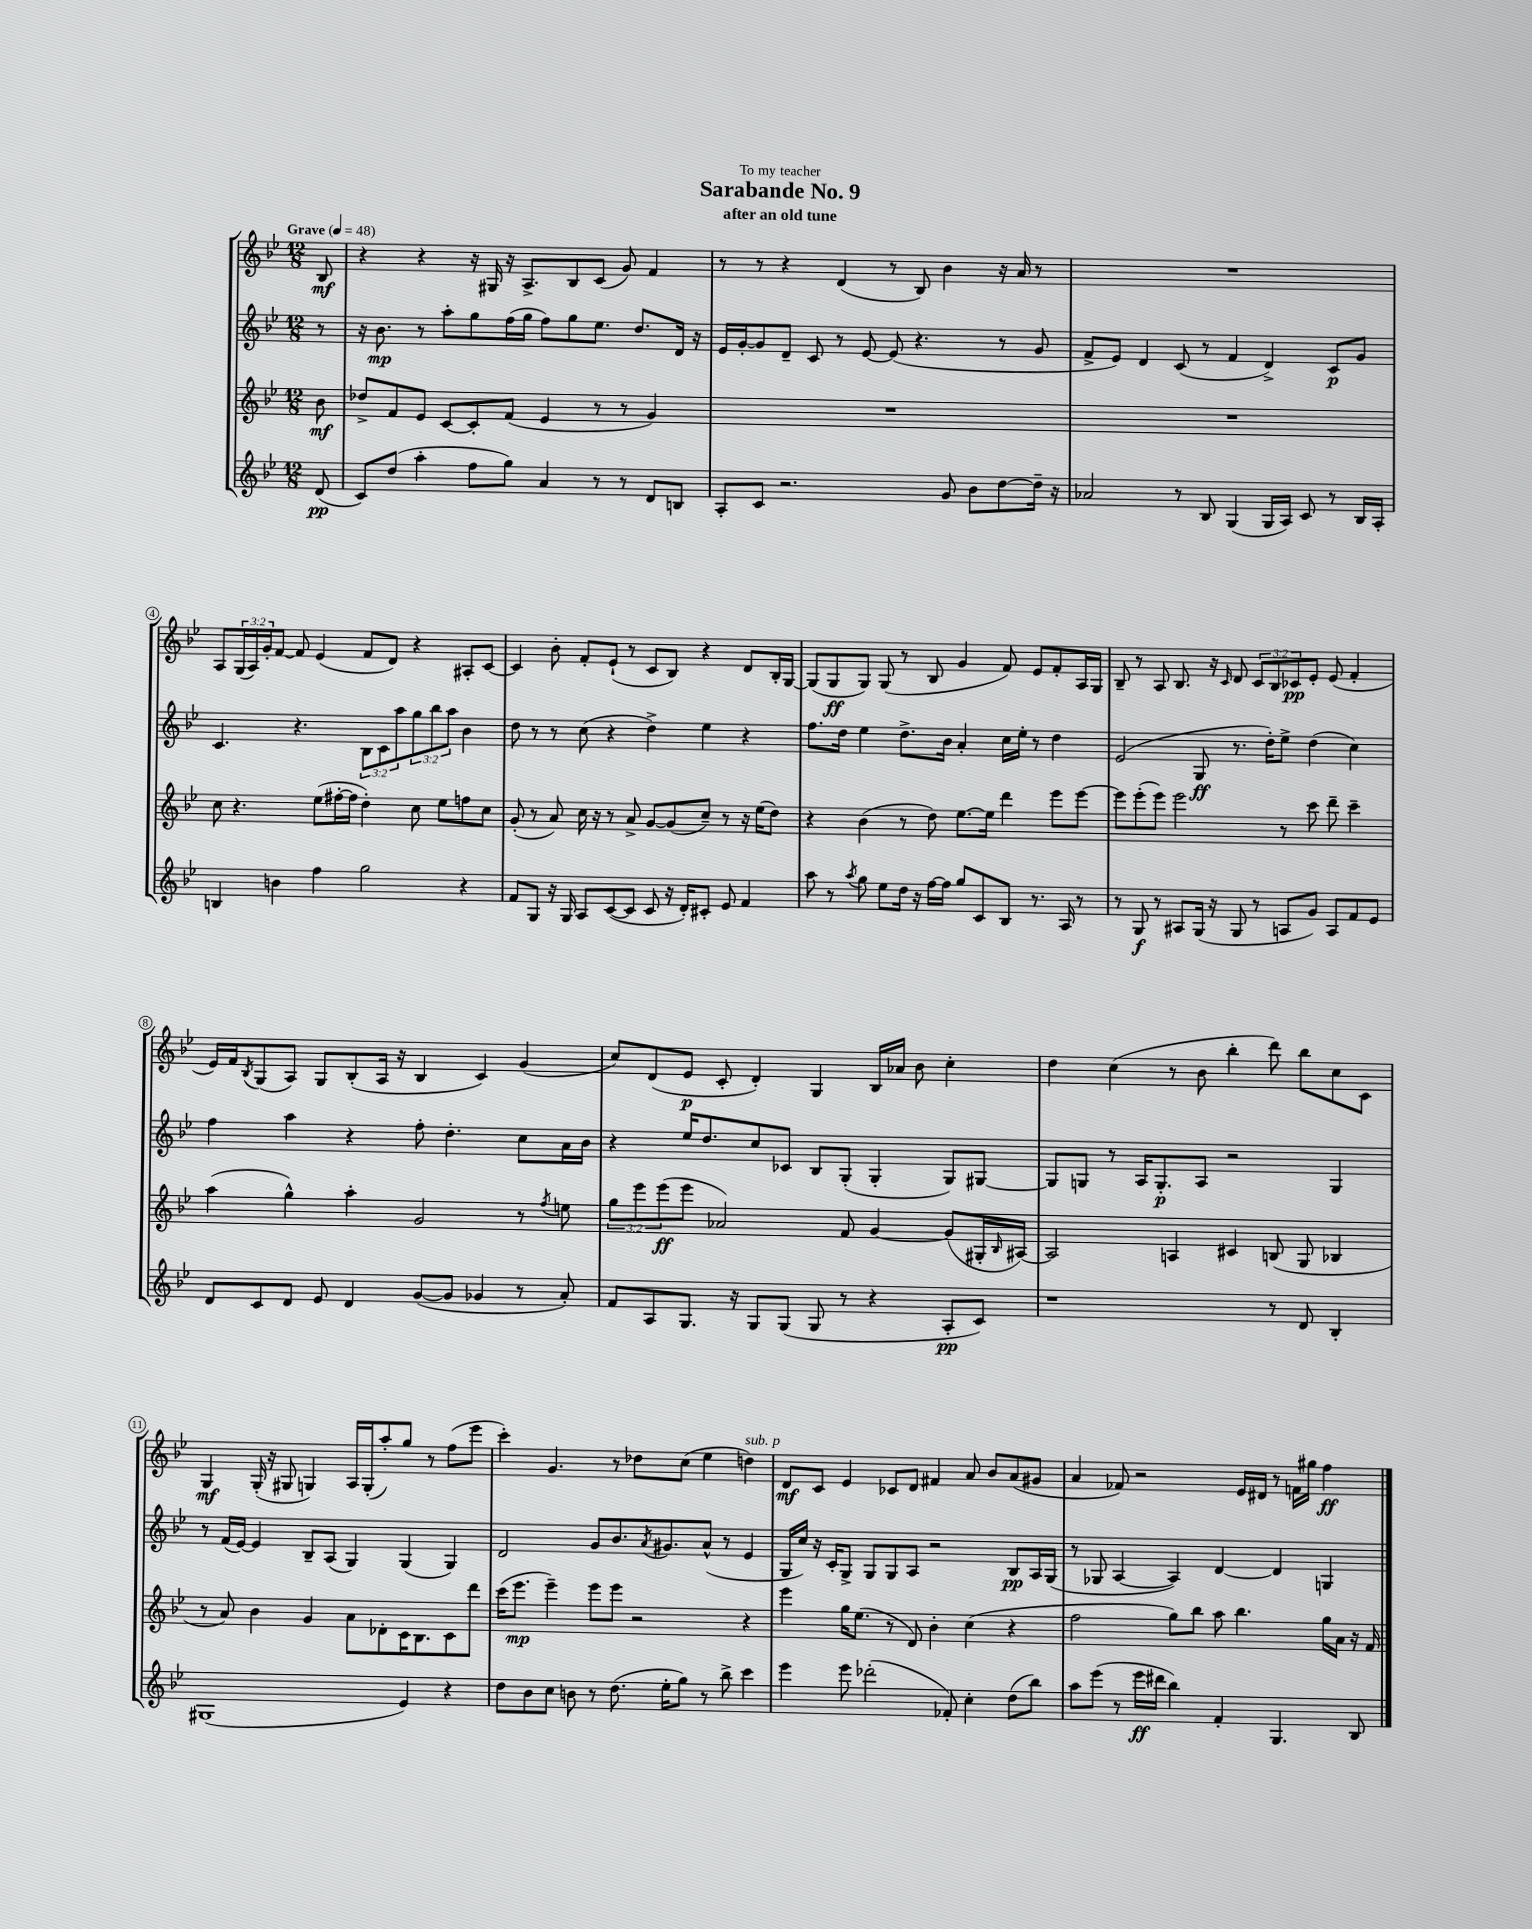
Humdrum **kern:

**kern	**dynam	**kern	**dynam	**kern	**dynam	**kern	**dynam
*part4	*part4	*part3	*part3	*part2	*part2	*part1	*part1
*staff4	*staff4	*staff3	*staff3	*staff2	*staff2	*staff1	*staff1
*clefG2	*	*clefG2	*	*clefG2	*	*clefG2	*
*k[b-e-]	*	*k[b-e-]	*	*k[b-e-]	*	*k[b-e-]	*
*M12/8	*	*M12/8	*	*M12/8	*	*M12/8	*
*MM48	*	*MM48	*	*MM48	*	*MM48	*
=	=	=	=	=	=	=	=
!	!	!	!	!	!	!LO:TX:a:B:t=Grave	!
(8d/	pp	8b-\	mf	8r	.	8B-/	mf
=1	=1	=1	=1	=1	=1	=1	=1
8c/L)	.	8dd-X^/L	.	16r	.	4r	.
.	.	.	.	8.b-\	mp	.	.
(8dd/J	.	8f/	.	.	.	.	.
4aa'\	.	8e-/J	.	8r	.	4r	.
.	.	[8c/L	.	8aa'\L	.	.	.
8ff\L	.	8c'/]	.	8gg\	.	16r	.
.	.	.	.	.	.	16G#X/	.
8gg\J)	.	(8f/J	.	(16ff\L	.	16r	.
.	.	.	.	16gg\JJ	.	8.A^/L	.
4a/	.	4e-/	.	8ff\L)	.	.	.
.	.	.	.	8gg\	.	8B-/	.
8r	.	8r	.	8.ee-\J	.	(8c/J	.
8r	.	8r	.	.	.	8g/)	.
.	.	.	.	8.dd/L	.	.	.
8d/L	.	4g/)	.	.	.	4f/	.
8Bn/J	.	.	.	16d/Jk	.	.	.
.	.	.	.	16r	.	.	.
=2	=2	=2	=2	=2	=2	=2	=2
8A'/L	.	1.r	.	16e-/LL	.	8r	.
.	.	.	.	[16g'/J	.	.	.
8c/J	.	.	.	8g/]	.	8r	.
2.r	.	.	.	8d~/J	.	4r	.
.	.	.	.	8c/	.	.	.
.	.	.	.	8r	.	(4d/	.
.	.	.	.	[8e-/	.	.	.
.	.	.	.	(8e-/]	.	8r	.
.	.	.	.	4.r	.	8B-/)	.
8g/	.	.	.	.	.	4b-\	.
8b-\L	.	.	.	.	.	.	.
[8dd\	.	.	.	8r	.	16r	.
.	.	.	.	.	.	16a/	.
16dd~\Jk]	.	.	.	8g/	.	8r	.
16r	.	.	.	.	.	.	.
=3	=3	=3	=3	=3	=3	=3	=3
2a-X/	.	1.r	.	8f^/L	.	1.r	.
.	.	.	.	8e-/J)	.	.	.
.	.	.	.	4d/	.	.	.
8r	.	.	.	(8c/	.	.	.
8B-/	.	.	.	8r	.	.	.
(4G/	.	.	.	4f/	.	.	.
16G/LL	.	.	.	4d^/)	.	.	.
16A/JJ)	.	.	.	.	.	.	.
8c/	.	.	.	.	.	.	.
8r	.	.	.	8c/L	p	.	.
16B-/LL	.	.	.	8g/J	.	.	.
16A'/JJ	.	.	.	.	.	.	.
!!LO:LB:g=z
=4	=4	=4	=4	=4	=4	=4	=4
4Bn/	.	8cc\	.	4.c/	.	8A/L	.
.	.	4.r	.	.	.	(24G/L	.
.	.	.	.	.	.	24A/)	.
.	.	.	.	.	.	24g'/J	.
4bn\	.	.	.	.	.	[8f/J	.
.	.	.	.	4.r	.	8f/]	.
4ff\	.	(8ee-\L	.	.	.	(4e-/	.
.	.	[16ff#X'\L	.	.	.	.	.
.	.	16ff#\JJ]	.	.	.	.	.
2gg\	.	4dd'\)	.	12B-\L	.	8f/L	.
.	.	.	.	12c\	.	.	.
.	.	.	.	.	.	8d/J)	.
.	.	.	.	12aa\	.	.	.
.	.	8cc\	.	12gg\	.	4r	.
.	.	.	.	12bb-\	.	.	.
.	.	8ee-\L	.	.	.	.	.
.	.	.	.	12aa\J	.	.	.
4r	.	8ffn\	.	4b-\	.	8A#X'/L	.
.	.	8cc\J	.	.	.	[8c/J	.
=5	=5	=5	=5	=5	=5	=5	=5
8f/L	.	(8g'/	.	8dd\	.	4c/]	.
8G/J	.	8r	.	8r	.	.	.
16r	.	8a/)	.	8r	.	8b-'\	.
16G/	.	.	.	.	.	.	.
8A/L	.	16cc\	.	(8cc\	.	8f'/L	.
.	.	16r	.	.	.	.	.
([8c/	.	8r	.	4r	.	(8e-`/J	.
8c/J]	.	8a^/	.	.	.	8r	.
8c/	.	[8g/L	.	4dd^\)	.	8c/L	.
16r	.	(8g/]	.	.	.	8B-/J)	.
16d'/KL)	.	.	.	.	.	.	.
8c#X'/J	.	8cc~/J)	.	4ee-\	.	4r	.
8e-/	.	8r	.	.	.	.	.
4f/	.	16r	.	4r	.	8d/L	.
.	.	(16ee-\KL	.	.	.	.	.
.	.	8dd\J)	.	.	.	16B-'/L	.
.	.	.	.	.	.	[16G/JJ	.
=6	=6	=6	=6	=6	=6	=6	=6
8aa\	.	4r	.	8.ff\L	.	(8G/L]	.
8r	.	.	.	.	.	8G/	ff
.	.	.	.	16dd\Jk	.	.	.
8qaa/	.	.	.	.	.	.	.
8gg\	.	(4b-\	.	4ee-\	.	8G/J)	.
8ee-\L	.	.	.	.	.	(8G/	.
16dd\Jk	.	8r	.	8.dd^\L	.	8r	.
16r	.	.	.	.	.	.	.
[16ff\LL	.	8dd\)	.	.	.	8B-/	.
16ff\JJ]	.	.	.	16b-\Jk	.	.	.
8gg/L	.	[8.ee-\L	.	4a'/	.	4g/	.
8c/	.	.	.	.	.	.	.
.	.	16ee-\Jk]	.	.	.	.	.
8B-/J	.	4ddd\	.	16cc\LL	.	8f/)	.
.	.	.	.	16ee-'\JJ	.	.	.
8.r	.	.	.	8r	.	8e-/L	.
.	.	8eee-\L	.	4dd\	.	8f'/	.
16A/	.	.	.	.	.	.	.
8r	.	[8eee-\J	.	.	.	16A/L	.
.	.	.	.	.	.	16G/JJ	.
=7	=7	=7	=7	=7	=7	=7	=7
8r	.	8eee-\L]	.	(2e-/	.	8B-~/	.
8G/	f	(8eee-'\	.	.	.	8r	.
8r	.	8eee-\J)	.	.	.	8A/	.
8A#X/L	.	2eee-\	.	.	.	8.B-/	.
(16G/Jk	.	.	.	8G/	ff	.	.
16r	.	.	.	.	.	16r	.
.	.	.	.	.	.	16qqc/	.
8G/	.	.	.	8.r	.	8d/	.
8r	.	.	.	.	.	12c/L	.
.	.	.	.	16dd'\KL)	.	.	.
.	.	.	.	.	.	12B-/	.
8An/L	.	8r	.	8ee-^\J	.	.	.
.	.	.	.	.	.	12c-X/	pp
8g/J)	.	8ccc\	.	(4dd\	.	8e-'/J	.
8A/L	.	8ddd~\	.	.	.	(8e-/	.
8f/	.	4ccc~\	.	4cc\)	.	4f'/	.
8e-/J	.	.	.	.	.	.	.
!!LO:LB:g=z
=8	=8	=8	=8	=8	=8	=8	=8
8d/L	.	(4aa\	.	4ff\	.	16e-/LL)	.
.	.	.	.	.	.	16f/J	.
.	.	.	.	.	.	8qB-/	.
8c/	.	.	.	.	.	(8G/	.
8d/J	.	4gg^^\)	.	4aa\	.	8A/J)	.
8e-/	.	.	.	.	.	8G/L	.
4d/	.	4aa'\	.	4r	.	(8B-'/	.
.	.	.	.	.	.	16A/Jk	.
.	.	.	.	.	.	16r	.
([8g/L	.	2g/	.	8ff'\	.	4B-/	.
8g/J]	.	.	.	4.dd'\	.	.	.
4g-X/	.	.	.	.	.	4c/)	.
8r	.	8r	.	8cc\L	.	(4g/	.
.	.	8qff/	.	.	.	.	.
8a'/)	.	8een\	.	16a\L	.	.	.
.	.	.	.	16b-\JJ	.	.	.
=9	=9	=9	=9	=9	=9	=9	=9
8f/L	.	12gg\L	.	4r	.	8cc/L)	.
.	.	12eee-\	.	.	.	.	.
8A/	.	.	.	.	.	(8d/	.
.	.	(12eee-\	ff	.	.	.	.
8.G/J	.	8eee-\J	.	16ee-/KL	.	8e-/J	p
.	.	.	.	8.dd/	.	.	.
.	.	2a-X/)	.	.	.	8c'/	.
16r	.	.	.	.	.	.	.
8G/L	.	.	.	8cc/	.	4d'/)	.
(8G/J	.	.	.	8c-X/J	.	.	.
8G/	.	.	.	8B-/L	.	4G/	.
8r	.	8f/	.	(8G'/J	.	.	.
4r	.	[4g/	.	4G'/	.	16B-/LL	.
.	.	.	.	.	.	16a-X/JJ	.
.	.	.	.	.	.	8b-\	.
8A'/L	pp	(8g/L]	.	8G/L)	.	4cc'\	.
8c/J)	.	16G#X'/L	.	[8G#X/J	.	.	.
.	.	16qqB-/	.	.	.	.	.
.	.	[16A#X/JJ)	.	.	.	.	.
=10	=10	=10	=10	=10	=10	=10	=10
1r	.	2A#/]	.	8G#/L]	.	4dd\	.
.	.	.	.	8Gn/J	.	.	.
.	.	.	.	8r	.	(4cc\	.
.	.	.	.	16A/KL	.	.	.
.	.	.	.	8.G'/	p	.	.
.	.	4An/	.	.	.	8r	.
.	.	.	.	8A/J	.	8b-\	.
.	.	4c#X/	.	2r	.	4bb-'\	.
8r	.	(8Bn/	.	.	.	8ddd\)	.
8d/	.	8G/	.	.	.	8bb-\L	.
4B-'/	.	4B-X/	.	4G/	.	8cc\	.
.	.	.	.	.	.	8c\J	.
!!LO:LB:g=z
=11	=11	=11	=11	=11	=11	=11	=11
(1G#X	.	8r	.	8r	.	4G/	mf
.	.	8a/)	.	(16f/LL	.	.	.
.	.	.	.	[16e-/JJ)	.	.	.
.	.	4b-\	.	4e-/]	.	(16G'/	.
.	.	.	.	.	.	16r	.
.	.	.	.	.	.	8G#X/	.
.	.	4g/	.	8B-~/L	.	4Gn/)	.
.	.	.	.	(8A/J	.	.	.
.	.	8a\L	.	4G/)	.	16A/LL	.
.	.	.	.	.	.	(16G'/J	.
.	.	8d-X'\	.	.	.	8aa'/)	.
4e-/)	.	16c\K	.	(4G/	.	8gg/J	.
.	.	8.B-\	.	.	.	.	.
.	.	.	.	.	.	8r	.
4r	.	8c\	.	4G/)	.	(8ff\L	.
.	.	8ddd\J	.	.	.	8eee-\J	.
=12	=12	=12	=12	=12	=12	=12	=12
8dd\L	.	(16ccc\KL	.	2d/	.	4ccc'\)	.
.	.	8.eee-\J	mp	.	.	.	.
8b-\	.	.	.	.	.	.	.
8cc\J	.	4eee-~\)	.	.	.	4.g/	.
8bn\	.	.	.	.	.	.	.
8r	.	8eee-\L	.	8g/L	.	.	.
(8.dd\	.	8eee-\J	.	8.b-/	.	8r	.
.	.	2r	.	.	.	8dd-X\L	.
.	.	.	.	8qa/	.	.	.
16ee-'\KL	.	.	.	8.g#X/	.	.	.
8gg\J)	.	.	.	.	.	(8cc\J	.
8r	.	.	.	(8a^^/J	.	4ee-\	.
8bb-^\	.	.	.	8r	.	.	.
!	!	!	!	!	!	!LO:TX:a:i:t=sub. p	!
4ccc\	.	4r	.	4e-/	.	4ddn\)	.
=13	=13	=13	=13	=13	=13	=13	=13
4eee-\	.	4eee-\	.	16G/LL	.	8d/L	mf
.	.	.	.	16cc/JJ)	.	.	.
.	.	.	.	16r	.	8c/J	.
.	.	.	.	16c'/KL	.	.	.
8eee-\	.	16gg\KL	.	8G^/J	.	4e-/	.
.	.	(8.ee-\J	.	.	.	.	.
(2ddd-X'\	.	.	.	8G/L	.	.	.
.	.	8r	.	8G/	.	8c-X/L	.
.	.	8d/)	.	8A/J	.	8d/J	.
.	.	4b-'\	.	2r	.	4f#X/	.
8f-X'/)	.	.	.	.	.	.	.
4cc'\	.	(4cc\	.	.	.	8a/	.
.	.	.	.	.	.	8b-/L	.
(8dd\L	.	4r	.	8B-/L	pp	(8a/	.
8bb-\J)	.	.	.	16A/L	.	8g#X/J	.
.	.	.	.	(16G/JJ	.	.	.
=14	=14	=14	=14	=14	=14	=14	=14
8aa\L	.	2ff\	.	8r	.	4a/	.
(8eee-\J	.	.	.	8G-X/	.	.	.
8r	.	.	.	[4A/	.	8f-X/)	.
16eee-\LL	ff	.	.	.	.	2r	.
16ddd#X\JJ	.	.	.	.	.	.	.
4bb-\)	.	8gg\L)	.	4A/])	.	.	.
.	.	8bb-\J	.	.	.	.	.
4f'/	.	8aa\	.	[4d/	.	.	.
.	.	4.bb-\	.	.	.	16e-/LL	.
.	.	.	.	.	.	16d#X/JJ	.
4.G/	.	.	.	4d/]	.	8r	.
.	.	.	.	.	.	16fn\LL	.
.	.	.	.	.	.	16gg#X\JJ	.
.	.	16gg\LL	.	4Gn/	.	4ff\	ff
.	.	16a\JJ	.	.	.	.	.
8B-/	.	16r	.	.	.	.	.
.	.	16f/	.	.	.	.	.
==	==	==	==	==	==	==	==
*-	*-	*-	*-	*-	*-	*-	*-
